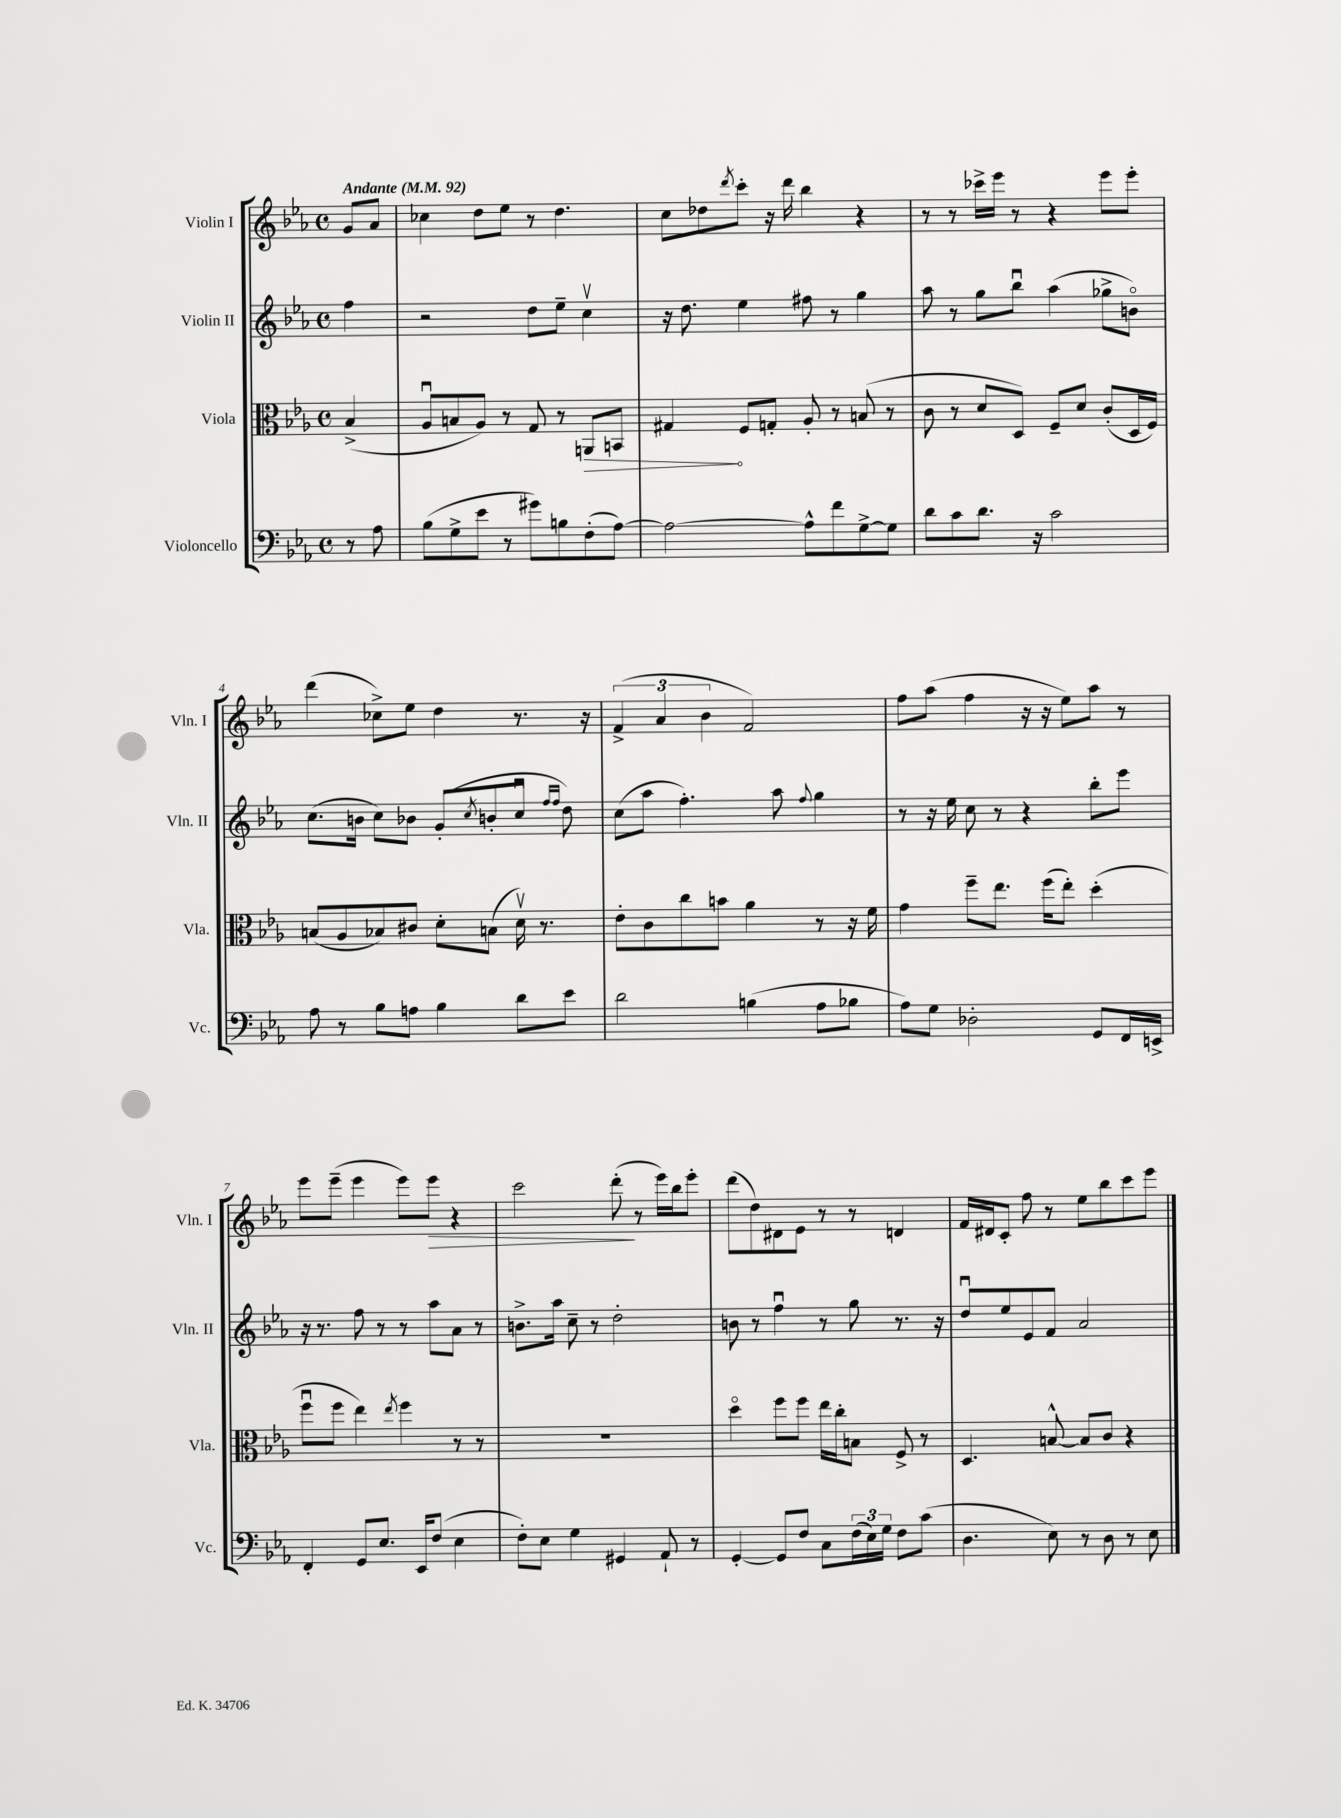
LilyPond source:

<<
\new StaffGroup <<
\new Staff = "s0" \with { instrumentName = "Violin I" shortInstrumentName = "Vln. I" } {
    \clef treble \key ees \major \defaultTimeSignature \time 4/4 \partial 4 \tempo "Andante" 4 = 92
    g'8 aes'8 |
    ces''4 d''8 ees''8 r8 d''4. |
    c''8 des''8 \acciaccatura { d'''8 } c'''8-. r16 d'''16 bes''4 r4 |
    r8 r8 ces'''16-> ees'''16 r8 r4 ees'''8 ees'''8-. |
    d'''4( ces''8->) ees''8 d''4 r8. r16 |
    \tuplet 3/2 { f'4->( aes'4 bes'4 } f'2) |
    f''8 aes''8( f''4 r16 r16 ees''8) aes''8 r8 |
    ees'''8 ees'''8--( ees'''4 ees'''8) ees'''8\> r4 |
    c'''2 d'''8-.\!( r8 ees'''16) bes''16 ees'''8-. |
    d'''8( d''8) dis'8 ees'8 r8 r8 d'4 |
    f'16 dis'16 c'8-. f''8 r8 ees''8 bes''8 c'''8 ees'''8 \bar "|." |
}
\new Staff = "s1" \with { instrumentName = "Violin II" shortInstrumentName = "Vln. II" } {
    \clef treble \key ees \major \defaultTimeSignature \time 4/4 \partial 4
    f''4 |
    r2 d''8 ees''8-- c''4\upbow |
    r16 d''8. ees''4 fis''8 r8 g''4 |
    aes''8 r8 g''8 bes''8\downbow aes''4( ges''8-> b'8\flageolet) |
    c''8.( b'16 c''8) bes'8 g'8-.( \acciaccatura { c''8 } b'8-. c''8\downbow \grace { f''16 f''16 } d''8) |
    c''8( aes''8 f''4.-.) aes''8 \appoggiatura { f''8 } g''4 |
    r8 r16 ees''16 c''8 r8 r4 bes''8-. ees'''8 |
    r16 r8. f''8 r8 r8 aes''8 aes'8 r8 |
    b'8.-> aes''16 c''8-- r8 d''2-. |
    b'8 r8 f''4\downbow r8 g''8 r8. r16 |
    d''8\downbow ees''8 ees'8 f'8 aes'2 \bar "|." |
}
\new Staff = "s2" \with { instrumentName = "Viola" shortInstrumentName = "Vla." } {
    \clef alto \key ees \major \defaultTimeSignature \time 4/4 \partial 4
    bes4->( |
    aes8\downbow b8 aes8) r8 g8 r8 \once \override Hairpin.circled-tip = ##t a,8\> b,8 |
    gis4\! f8 g8-. aes8-. r8 b8( r8 |
    c'8 r8 d'8 d8) f8-- d'8 c'8-.( d16 f16) |
    b8( aes8 bes8) cis'8 d'8-. b8( d'16\upbow) r8. |
    ees'8-. c'8 c''8 b'8 aes'4 r8 r16 f'16 |
    g'4 f''8-- ees''8. f''16( ees''8-.) d''4-.( |
    f''8\downbow f''8 ees''4) \acciaccatura { ees''8 } f''4 r8 r8 |
    R1 |
    d''4\flageolet f''8 f''8 ees''16 c''16-. b8 f8-> r8 |
    d4. b8~-^ b8 c'8 r4 \bar "|." |
}
\new Staff = "s3" \with { instrumentName = "Violoncello" shortInstrumentName = "Vc." } {
    \clef bass \key ees \major \defaultTimeSignature \time 4/4 \partial 4
    r8 aes8 |
    bes8( g8-> ees'8 r8 gis'8) b8 f8-.( aes8~) |
    aes2~ aes8-^ f'8 g8~-> g8 |
    d'8 c'8 d'8. r16 c'2 |
    aes8 r8 bes8 a8 bes4 d'8 ees'8 |
    d'2 b4( aes8 bes8 |
    aes8) g8 des2-. g,8 f,16 e,16-> |
    f,4-. g,8 ees8. ees,16 f8( ees4 |
    f8-.) ees8 g4 gis,4 aes,8-! r8 |
    g,4~-. g,8 f8 c8 \tuplet 3/2 { f16( ees16) g16 } f8 c'8( |
    d4. ees8) r8 d8 r8 ees8 \bar "|." |
}
>>
>>
